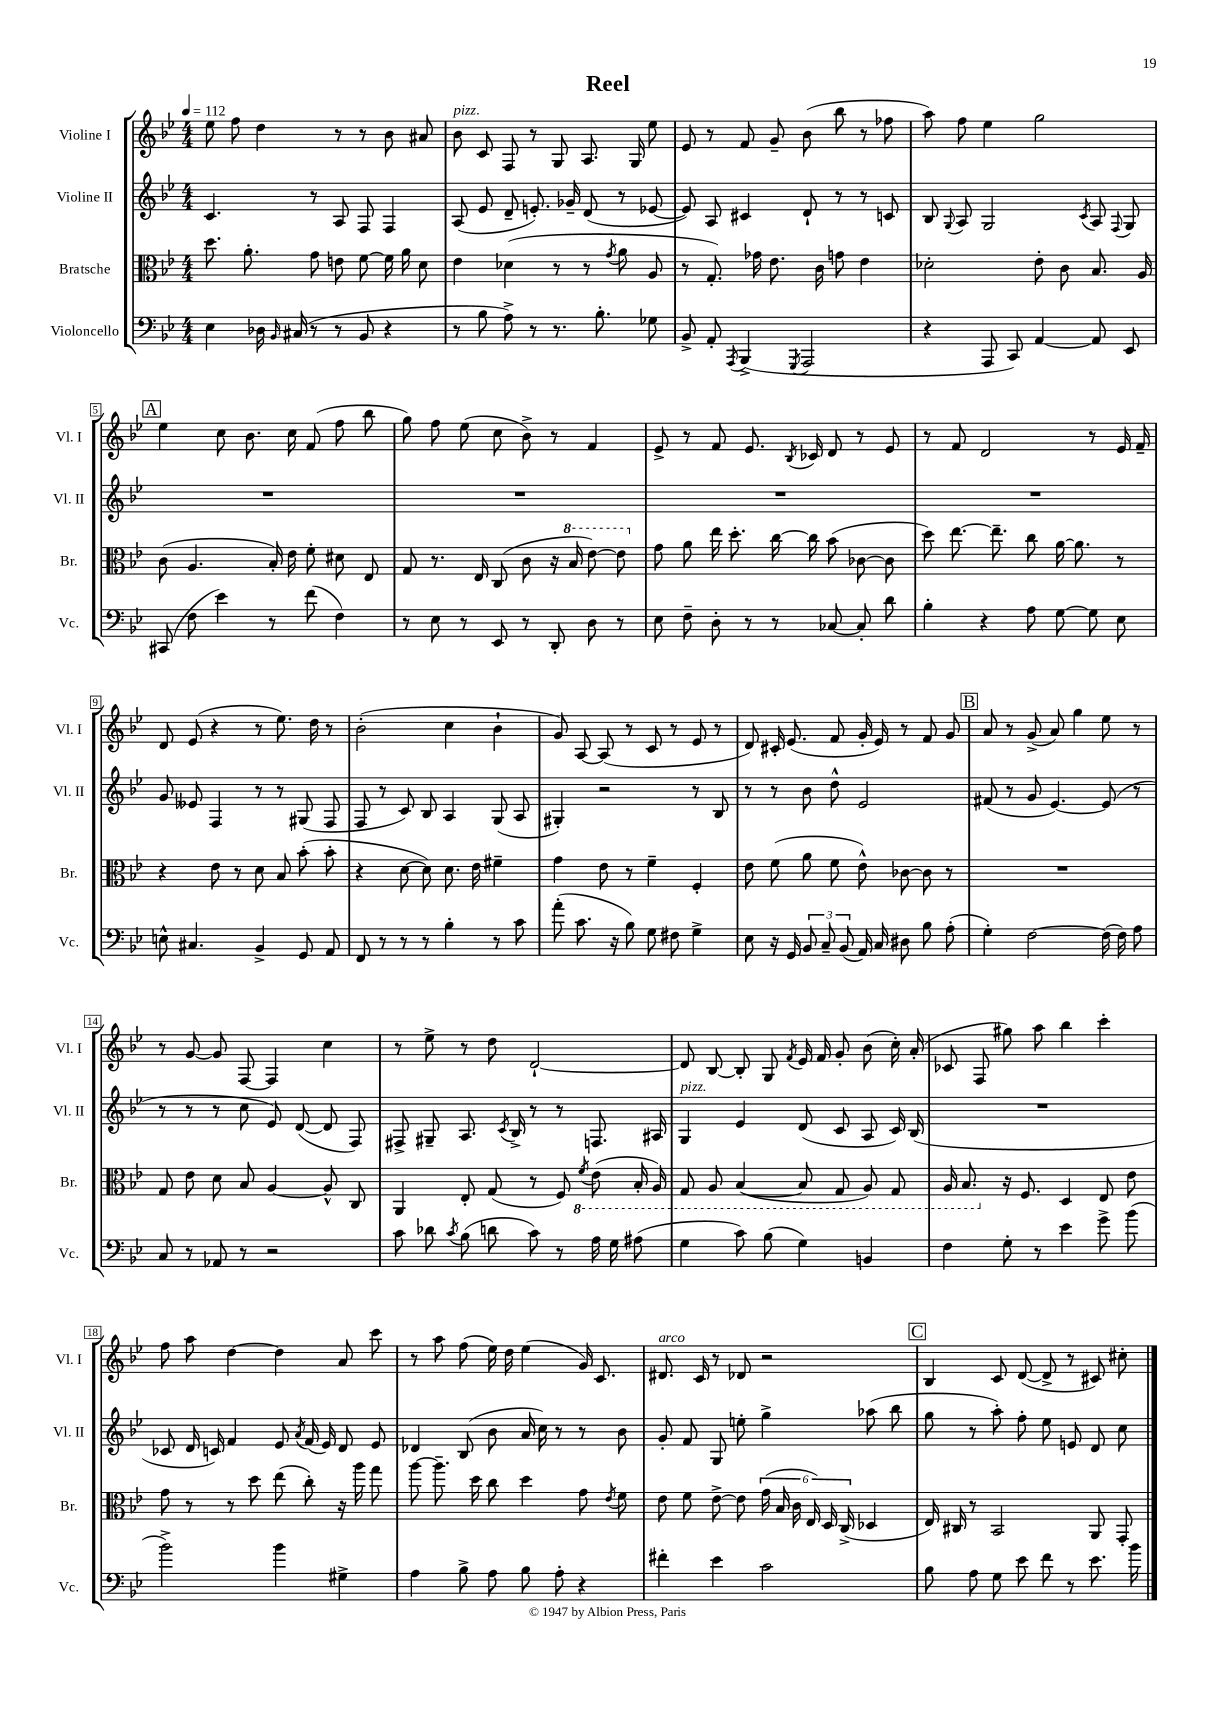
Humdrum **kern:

**kern	**kern	**kern	**kern
*staff4	*staff3	*staff2	*staff1
*clefF4	*clefC3	*clefG2	*clefG2
*k[b-e-]	*k[b-e-]	*k[b-e-]	*k[b-e-]
*M4/4	*M4/4	*M4/4	*M4/4
*MM112	*MM112	*MM112	*MM112
4E-	8.dd	4.c	8ee-
.	.	.	8ff
.	8.a'	.	.
16D-	.	.	4dd
16qqBB-	.	.	.
(16C#	.	.	.
8r	8g	8r	.
8r	8e	8A	8r
8BB-	[8f	8F	8r
4r	16f]	4F	8b-
.	16a	.	.
.	8d	.	8a#
=	=	=	=
8r	4e-	(8A	8b-
8B-	.	8e-	8c
8A^)	(4d-	8d~	8F
8r	.	8.e')	8r
8.r	8r	.	8G
.	.	16g-~	.
.	8r	(8d	8.A
8.B-'	.	.	.
.	8qg	.	.
.	8a	8r	.
.	.	.	16G
8G-	8A	[8e-	8ee-
=	=	=	=
8BB-^	8r	8e-])	8e-
8AA'	8.G')	8A	8r
8qAAA	.	.	.
(4BBB-^	.	4c#	8f
.	16g-	.	.
.	8.e-	.	8g~
8qGGG	.	.	.
2AAA	.	8d`	(8b-
.	16c	.	.
.	8g	8r	8bb-
.	4e-	8r	8r
.	.	8c	8ff-
=	=	=	=
4r	2d-'	8B-	8aa)
.	.	8qqG	.
.	.	8A	8ff
8AAA	.	2G	4ee-
8CC)	.	.	.
[4AA	8e-'	.	2gg
.	8c	.	.
.	.	8qc	.
8AA]	8.B-	8A	.
.	.	8qqF	.
8EE-	.	8G	.
.	16A	.	.
=	=	=	=
(8CC#	(8c	1r	4ee-
8F	4.A	.	.
4e-)	.	.	8cc
.	.	.	8.b-
8r	16B-')	.	.
.	16e-	.	16cc
(8f	8f'	.	(8f
4F)	8d#	.	8ff
.	8E-	.	8bb-
=	=	=	=
8r	8G	1r	8gg)
8E-	8.r	.	8ff
8r	.	.	(8ee-
.	16E-	.	.
8EE-	(8C	.	8cc
8r	8c	.	8b-^)
8DD'	16r	.	8r
.	16b-	.	.
8D	[8ee-)	.	4f
8r	8ee-]	.	.
=	=	=	=
8E-	8g	1r	8e-^
8F~	8a	.	8r
8D'	16ee-	.	8f
.	8.dd'	.	.
8r	.	.	8.e-
8r	[16cc	.	.
.	.	.	8qB-
.	16cc]	.	16c-
[8C-	(8b-	.	8d
8C-']	[8c-	.	8r
8d	8c-]	.	8e-
=	=	=	=
4B-'	8dd)	1r	8r
.	[8.ee-	.	8f
4r	.	.	2d
.	8.ee-~]	.	.
8A	8cc	.	.
[8G	[16a	.	.
.	8.a]	.	.
8G]	.	.	8r
8E-	8r	.	16e-
.	.	.	16f~
=	=	=	=
8E^^	4r	8g	8d
4.C#	.	8e--	(8e-
.	8e-	4F	4r
.	8r	.	.
4BB-^	8d	8r	8r
.	8B-	8r	8.ee-)
8GG	(8b-'	(8G#	.
.	.	.	16dd
8AA	8b-'	8F	8r
=	=	=	=
8FF	4r	8F	(2b-'
8r	.	8r	.
8r	[8d	8c)	.
8r	8d])	8B-	.
4B-'	8.d	4A	4cc
.	16e-	.	.
8r	4f#~	(8G	4b-`
8c	.	8A	.
=	=	=	=
(8a'	4g	4G#')	8g)
8.c	.	.	[8A
.	8e-	2r	(8A]
16r	.	.	.
8B-)	8r	.	8r
8G	4f~	.	8c
8F#	.	.	8r
4G^	4F'	8r	8e-
.	.	8B-	8r
=	=	=	=
8E-	8e-	8r	8d)
16r	(8f	8r	16c#'
16GG	.	.	(8.e-
12BB-	8a	8b-	.
12C~	.	.	.
.	8f	8dd^^	8f
(12BB-	.	.	.
16AA)	8e-^^)	2e-	16g'
16C	.	.	16e-)
8D#	[8c-	.	8r
8B-	8c-]	.	8f
(8A'	8r	.	8g
=	=	=	=
4G')	1r	(8f#	8a
.	.	8r	8r
[2F	.	8g	(8g^
.	.	[4.e-)	8a)
.	.	.	4gg
(16F]	.	(8e-]	8ee-
16F)	.	.	.
8A	.	8r	8r
=	=	=	=
8C	8G	8r	8r
8r	8e-	8r	[8g
8AA-	8d	8r	8g]
8r	8B-	8cc	[8F
2r	[4A	8e-)	4F]
.	.	([8d	.
.	8A^^]	8d]	4cc
.	8C	8F)	.
=	=	=	=
8c	4AA	8F#^	8r
8d-	.	8G#~	8ee-^
8qc	.	.	.
(8B-	8E-'	8.A	8r
8d	(8G	.	8dd
.	.	8qc	.
.	.	16B-^	.
8c)	8r	8r	[2d`
8r	8F)	8r	.
.	8qF	.	.
16A	(8E-	8.F	.
16G	.	.	.
(8A#	16BB-'	.	.
.	16AA)	16A#	.
=	=	=	=
4G	8GG	4G	8d]
.	8AA	.	[8B-
8c)	([4BB-	4e-	8B-']
(8B-	.	.	8G
.	.	.	8qf
4G)	8BB-]	(8d	16e-
.	.	.	16f
.	8GG	8c	8g'
4BB	8AA)	8A	(8b-
.	8GG	16c)	16cc')
.	.	(16B-	(16a'
=	=	=	=
4F	16AA	1r	8c-
.	8.BB-	.	.
.	.	.	8F
8G'	16r	.	8gg#)
.	8.F	.	.
8r	.	.	8aa
4e-	4D	.	4bb-
8g^	8E-	.	4ccc'
(8b-	8e-	.	.
=	=	=	=
2b-^)	8g	8c-	8ff
.	8r	16d	8aa
.	.	16c)	.
.	8r	4f	[4dd
.	8dd	.	.
4b-	(8ee-	8e-	4dd]
.	.	8qa	.
.	8cc')	(16f	.
.	.	16e-)	.
4G#^	16r	8d	8a
.	16aa	.	.
.	8gg	8e-	8ccc
=	=	=	=
4A	[8aa	4d-	8r
.	8.aa~]	.	8aa
8B-^	.	(8B-	(8ff
.	16dd	.	.
8A	8cc	8b-	16ee-)
.	.	.	16dd
8B-	4dd	16a	(4ee-
.	.	16cc)	.
8A'	.	8r	.
4r	8g	8r	16g)
.	.	.	8.c
.	8qe-	.	.
.	8f	8b-	.
=	=	=	=
4f#'	8e-	8g'	8.d#
.	8f	8f	.
.	.	.	16c
4e-	[8e-^	8G	8r
.	8e-]	8ee'	8d-
2c	(24g	4gg^	2r
.	24B-	.	.
.	24c	.	.
.	24E-)	.	.
.	24D	.	.
.	(24C^	.	.
.	4D-	(8aa-	.
.	.	8bb-	.
=	=	=	=
8B-	16E-)	8gg	4B-
.	16C#	.	.
8A	8r	8r	.
8G	2BB-	8aa')	8c
8e-	.	8ff'	([8d
8f	.	8ee-	8d^]
8r	.	8e	8r
8.e-	8AA	8d	8c#)
.	8GG'	8cc	8cc#'
16b-	.	.	.
==	==	==	==
*-	*-	*-	*-
